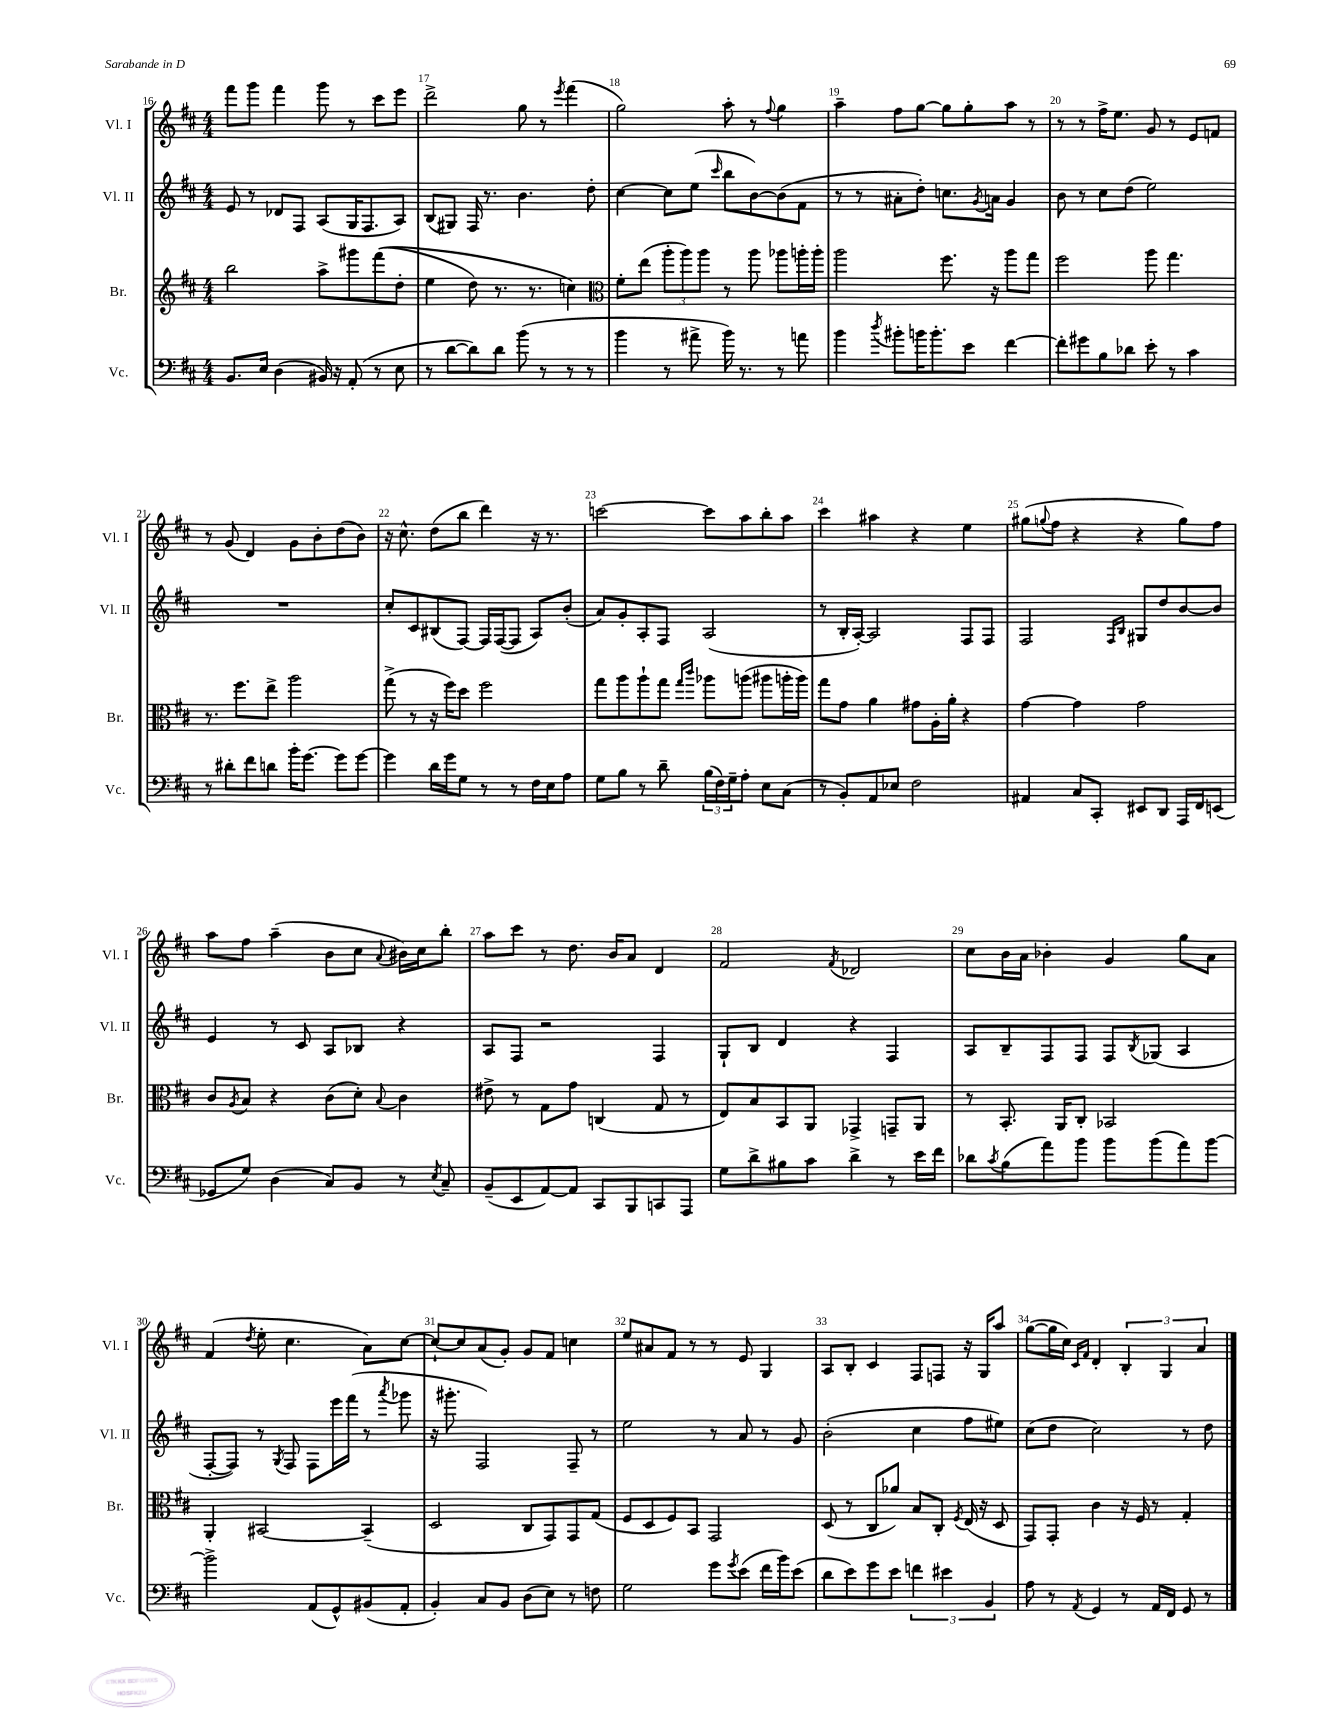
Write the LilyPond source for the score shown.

<<
\new StaffGroup <<
\new Staff = "s0" \with { instrumentName = "Vl. I" shortInstrumentName = "Vl. I" } {
    \clef treble \key d \major \numericTimeSignature \time 4/4
    fis'''8 g'''8 fis'''4 g'''8 r8 cis'''8 e'''8 |
    d'''2-> g''8 r8 \acciaccatura { e'''8 } fis'''4( |
    g''2) a''8-. r8 \appoggiatura { fis''8 } g''4 |
    a''4-- fis''8 g''8~ g''8 g''8-. a''8 r8 |
    r8 r8 fis''16-> e''8. g'8 r8 e'8 f'8 |
    r8 g'8( d'4) g'8 b'8-. d''8( b'8) |
    r16 cis''8.-^ d''8( b''8 d'''4) r16 r8. |
    c'''2~ c'''8 a''8 b''8-. a''8 |
    cis'''4 ais''4 r4 e''4 |
    gis''8( \appoggiatura { g''8 } fis''8 r4 r4 g''8) fis''8 |
    a''8 fis''8 a''4--( b'8 cis''8 \appoggiatura { a'8 } bis'16) cis''16 b''8-. |
    a''8 cis'''8 r8 d''8. b'16 a'8 d'4 |
    fis'2 \acciaccatura { fis'8 } des'2 |
    cis''8 b'16 a'16 bes'4-. g'4 g''8 a'8 |
    fis'4( \acciaccatura { d''8 } e''8-. cis''4. a'8) cis''8~ |
    cis''8~-! cis''8 a'8( g'8-.) g'8 fis'8 c''4 |
    e''8 ais'8 fis'8 r8 r8 e'8 g4 |
    a8 b8-. cis'4 fis8 f8 r16 g16 a''8 |
    g''8~( g''16 cis''16) \grace { cis'16 fis'16 } d'4-. \tuplet 3/2 { b4-. g4 a'4 } \bar "|." |
}
\new Staff = "s1" \with { instrumentName = "Vl. II" shortInstrumentName = "Vl. II" } {
    \clef treble \key d \major \numericTimeSignature \time 4/4
    e'8 r8 des'8 fis8 a8( g16 fis8. a8) |
    b8( gis8) fis16 r8. b'4. d''8-. |
    cis''4~ cis''8 e''8( \grace { cis'''16 } b''8 b'8~) b'8( fis'8 |
    r8 r8 ais'8-. d''8-.) c''8. \acciaccatura { g'8 } a'16 g'4 |
    b'8 r8 cis''8 d''8( e''2) |
    R1 |
    cis''8-. cis'8 bis8( fis8~) fis16 fis16~( fis8 a8) b'8-.( |
    a'8) g'8-. a8-. fis8 a2( |
    r8 b16-. a16~-.) a2 fis8 fis8 |
    fis2 \grace { fis16 b16 } gis8 d''8 b'8~ b'8 |
    e'4 r8 cis'8 a8 bes8 r4 |
    a8 fis8 r2 fis4 |
    g8-! b8 d'4 r4 fis4 |
    a8 b8-- fis8 fis8 fis8 \acciaccatura { b8 } ges8( a4 |
    fis8~-. fis8) r8 \acciaccatura { g8 } fis8 fis8 e'''16 fis'''16( r8 \acciaccatura { a'''8 } ges'''8 |
    r16 gis'''8.-. fis2) fis8-- r8 |
    e''2 r8 a'8 r8 g'8 |
    b'2-.( cis''4 fis''8 eis''8) |
    cis''8( d''8 cis''2) r8 d''8 \bar "|." |
}
\new Staff = "s2" \with { instrumentName = "Br." shortInstrumentName = "Br." } {
    \clef treble \key d \major \numericTimeSignature \time 4/4
    b''2 a''8-> gis'''8 fis'''8(\( d''8-. |
    e''4 d''8) r8. r8. c''4\) |
    \clef alto fis'8-. e''8( \tuplet 3/2 { a''8-. a''8) a''8 } r8 a''8 aes''8 a''16-. a''16-. |
    a''2 fis''8. r16 a''8 g''8 |
    fis''2 a''8 g''4. |
    r8. fis''8. e''8-> a''2 |
    g''8->( r8 r16 fis''16) d''8 fis''2 |
    g''8 a''8 a''8-! g''8 \grace { g''16 cis'''16 } aes''8 a''8( ais''8 a''16-. a''16) |
    g''8 g'8 a'4 gis'8 a16-. a'16-. r4 |
    g'4~ g'4 g'2 |
    cis'8 \acciaccatura { a8 } b8 r4 cis'8( d'8-.) \appoggiatura { b8 } cis'4 |
    eis'8-> r8 g8 g'8 c4( g8 r8 |
    e8) b8 b,8 a,8 ges,4-> g,8-- a,8 |
    r8 b,8.-. a,16 cis8-. bes,2 |
    a,4-. bis,2~ bis,4--( |
    d2 cis8 g,8) g,8 g8( |
    fis8 d8 fis8) b,8 g,2 |
    d8( r8 cis8 aes'8) b8 cis8-. \acciaccatura { fis8 } e16( r16 d8 |
    g,8) g,8-. cis'4 r16 fis16 r8 g4-. \bar "|." |
}
\new Staff = "s3" \with { instrumentName = "Vc." shortInstrumentName = "Vc." } {
    \clef bass \key d \major \numericTimeSignature \time 4/4
    b,8. e16 d4( bis,16) r16 a,8-.( r8 e8 |
    r8 d'8~ d'8) d'8 b'8( r8 r8 r8 |
    b'4 r8 ais'8-> b'16) r8. r8 a'8 |
    b'4 \acciaccatura { d''8 } bis'8-. b'16 b'8.-. e'8 fis'4~ |
    fis'8-. gis'8 b8 des'8 e'8-. r8 cis'4 |
    r8 dis'8-. fis'8 d'8 b'16-. g'8.~ g'8 g'8~ |
    g'4 d'16 g'16 g8 r8 r8 fis16 e16 a8 |
    g8 b8 r8 d'8-- \tuplet 3/2 { b16( fis16) g16-- } a8-. e8 cis8( |
    r8 b,8-.) a,8 ees8 fis2 |
    ais,4 cis8 cis,8-. eis,8 d,8 a,,16 fis,16 e,8( |
    ges,8 g8) d4( cis8) b,8 r8 \acciaccatura { e8 } cis8-- |
    b,8--( e,8 a,8~) a,8 cis,8 b,,8 c,8 a,,8 |
    g8 d'8-> bis8 cis'8 d'4-> r8 e'16 fis'16 |
    des'8 \acciaccatura { cis'8 } b8( a'8) b'8 b'8 b'8( a'8) b'8~ |
    b'2-> a,8( g,8-^) bis,8( a,8-. |
    b,4-.) cis8 b,8 d8( e8) r8 f8 |
    g2 g'8 \acciaccatura { g'8 } e'8( fis'16 b'16) e'8( |
    d'8 e'8) g'8 e'8 \tuplet 3/2 { f'4 eis'4 b,4 } |
    a8 r8 \acciaccatura { a,8 } g,4 r8 a,16 fis,16 g,8 r8 \bar "|." |
}
>>
>>
\layout { \context { \Score currentBarNumber = #16 \override BarNumber.break-visibility = ##(#f #t #t) barNumberVisibility = #all-bar-numbers-visible } }
